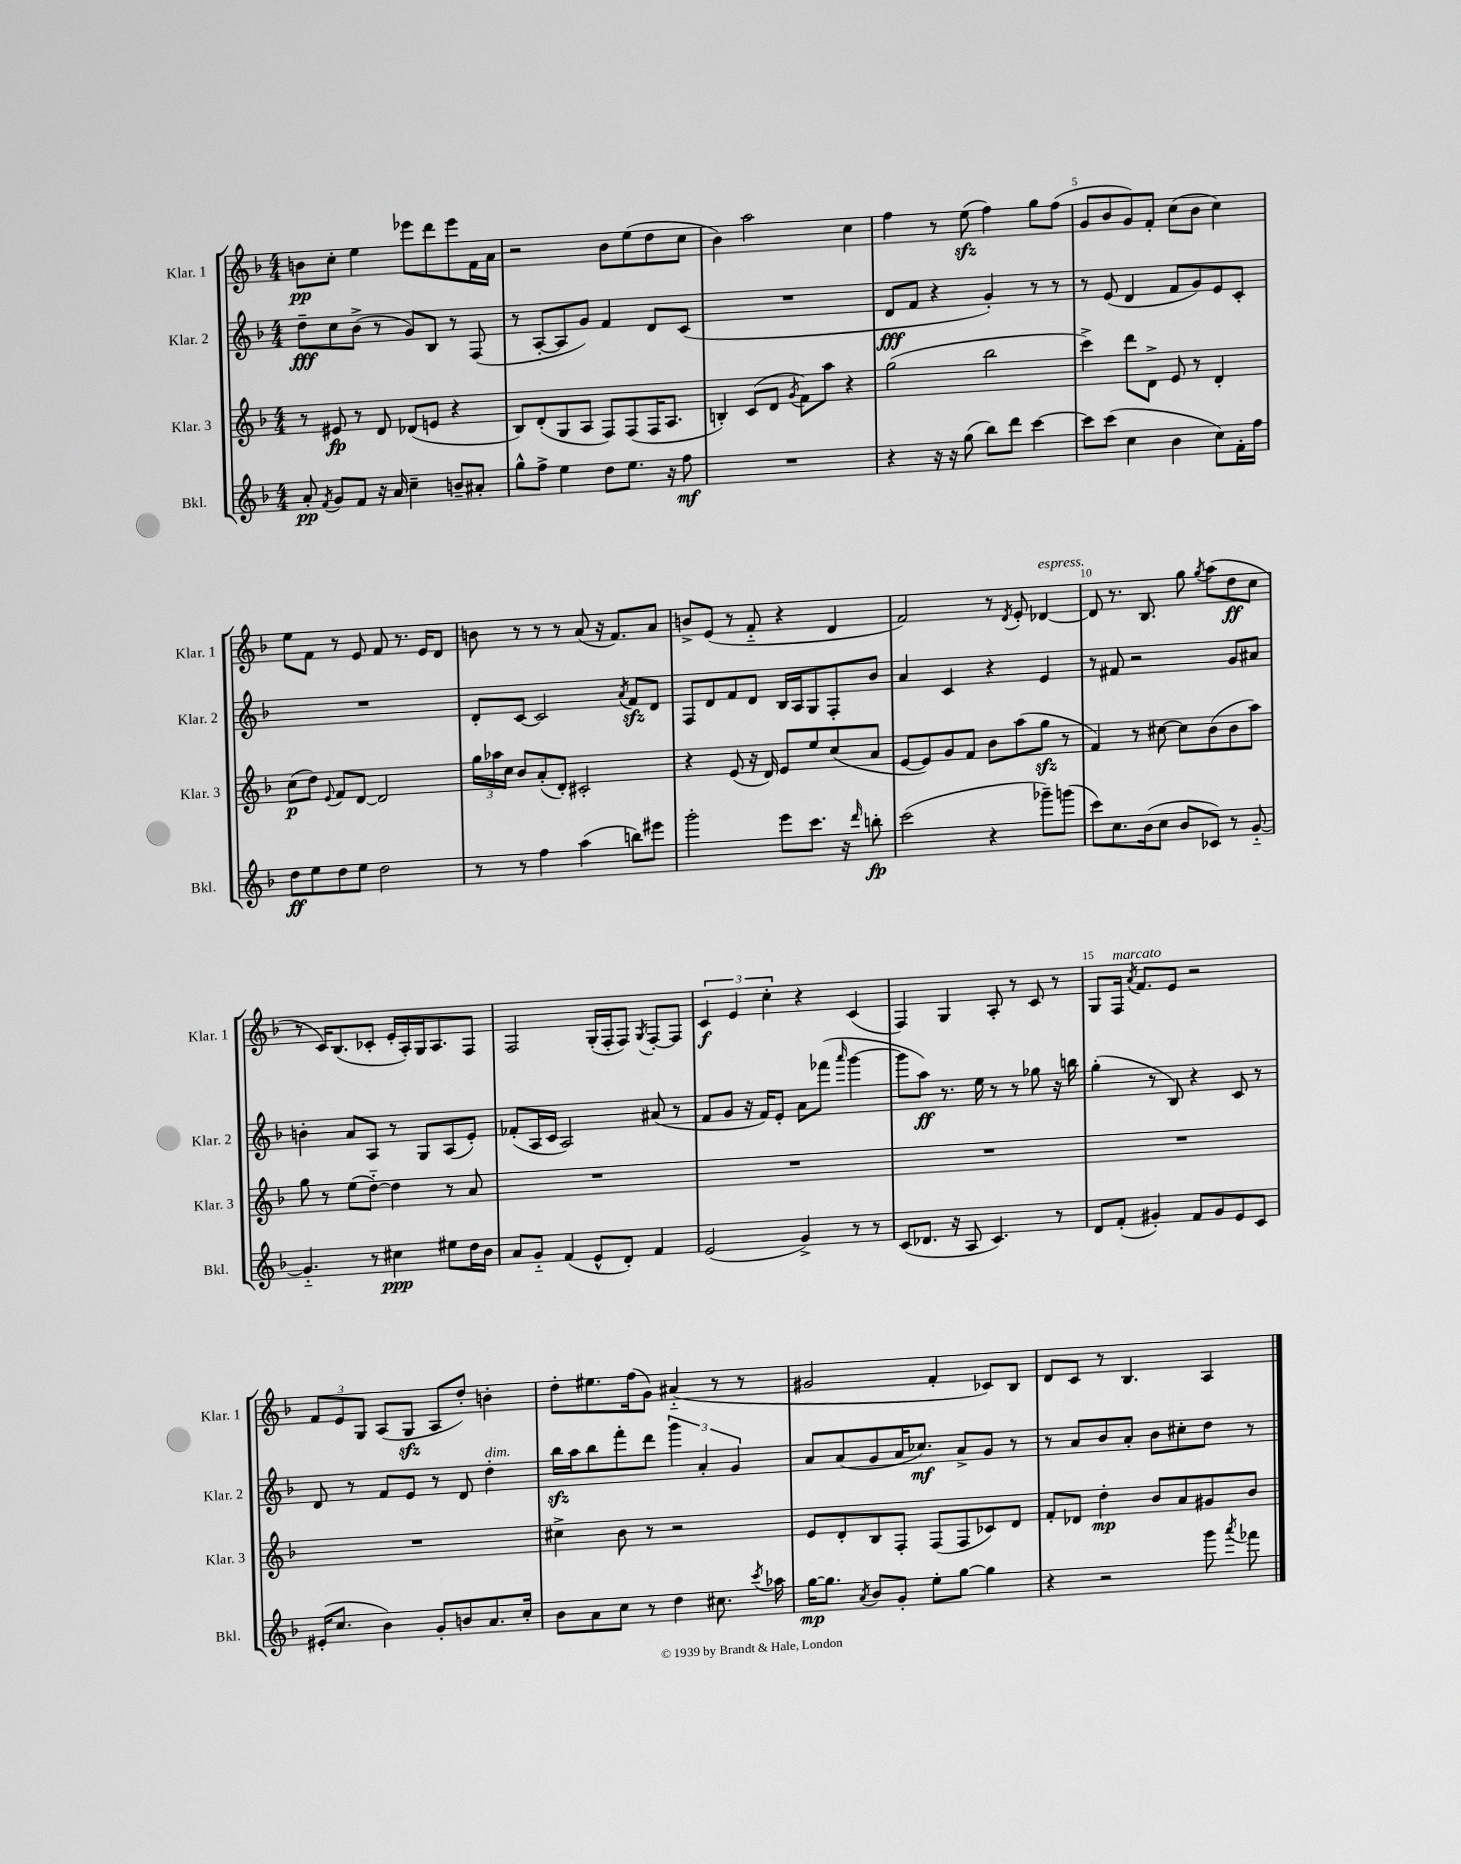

**kern	**dynam	**kern	**dynam	**kern	**dynam	**kern	**dynam
*part4	*part4	*part3	*part3	*part2	*part2	*part1	*part1
*staff4	*staff4	*staff3	*staff3	*staff2	*staff2	*staff1	*staff1
*I"Bkl.	*	*I"Klar. 3	*	*I"Klar. 2	*	*I"Klar. 1	*
*I'Bkl.	*	*I'Klar. 3	*	*I'Klar. 2	*	*I'Klar. 1	*
*clefG2	*	*clefG2	*	*clefG2	*	*clefG2	*
*k[b-]	*	*k[b-]	*	*k[b-]	*	*k[b-]	*
*M4/4	*	*M4/4	*	*M4/4	*	*M4/4	*
=1	=1	=1	=1	=1	=1	=1	=1
8a'/	pp	8r	.	8dd~\L	fff	8bn\L	pp
8qf/	.	.	.	.	.	.	.
8g/L	.	8e#X/	fp	8cc\	.	8cc'\J	.
8f/J	.	8r	.	(8b-^\J	.	4ee\	.
16r	.	8d/	.	8r	.	.	.
16a/	.	.	.	.	.	.	.
4cc~\	.	(8d-X/L	.	8g/L)	.	8eee-X\L	.
.	.	8en/J	.	8B-/J	.	8ddd\	.
8bn~/L	.	4r	.	8r	.	8eee-\	.
8a#X'/J	.	.	.	(8F/	.	16f\L	.
.	.	.	.	.	.	16a\JJ	.
=2	=2	=2	=2	=2	=2	=2	=2
8gg^^\L	.	8B-/L)	.	8r	.	2r	.
8ff^\J	.	(8d'/	.	[8A'/L	.	.	.
4ee\	.	8G/	.	8A/]	.	.	.
.	.	8A/J	.	8g/J)	.	.	.
8dd\L	.	8F/L)	.	4f/	.	8b-\L	.
8.ee\J	.	(8F/	.	.	.	(8ee\	.
.	.	16F/K	.	8d/L	.	8dd\	.
16r	.	8.A/J	.	.	.	.	.
8ff\	mf	.	.	(8c/J	.	8cc\J	.
=3	=3	=3	=3	=3	=3	=3	=3
1r	.	4Bn'/)	.	1r	.	4b-\)	.
.	.	(8c/L	.	.	.	2aa\	.
.	.	8d/J	.	.	.	.	.
.	.	8qg/	.	.	.	.	.
.	.	8f\L)	.	.	.	.	.
.	.	8aa\J	.	.	.	.	.
.	.	4r	.	.	.	4cc\	.
=4	=4	=4	=4	=4	=4	=4	=4
4r	.	(2gg\	.	8d/L	fff	4ff\	.
.	.	.	.	8f/J	.	.	.
16r	.	.	.	4r	.	8r	.
16r	.	.	.	.	.	.	.
(8gg\	.	.	.	.	.	(8eezz\	.
8bb-\L)	.	2bb-\	.	4g'/)	.	4ff\)	.
8ddd\J	.	.	.	.	.	.	.
[4ccc\	.	.	.	8r	.	8gg\L	.
.	.	.	.	8r	.	(8ff\J	.
=5	=5	=5	=5	=5	=5	=5	=5
8ccc\L]	.	4ccc^\)	.	8r	.	8g/L	.
(8ccc\J	.	.	.	(8e/	.	8b-/	.
4cc\	.	8ddd\L	.	4d/	.	8g/)	.
.	.	8d^\J	.	.	.	8f'/J	.
4b-\	.	8e/	.	8f/L	.	(8cc\L	.
.	.	8r	.	8g/)	.	8b-\J	.
8cc\L)	.	4d'/	.	8e/	.	4cc\)	.
16f'\L	.	.	.	8c'/J	.	.	.
16ff\JJ	.	.	.	.	.	.	.
!!LO:LB:g=z
=6	=6	=6	=6	=6	=6	=6	=6
8dd\L	ff	(8cc\L	p	1r	.	8ee\L	.
8ee\	.	8dd\J)	.	.	.	8f\J	.
.	.	8qqe/	.	.	.	.	.
8dd\	.	8f/L	.	.	.	8r	.
8ee\J	.	[8d/J	.	.	.	8e/	.
2dd\	.	2d/]	.	.	.	8f/	.
.	.	.	.	.	.	8.r	.
.	.	.	.	.	.	16e/KL	.
.	.	.	.	.	.	8d/J	.
=7	=7	=7	=7	=7	=7	=7	=7
8r	.	24gg\LL	.	8d'/L	.	8bn\	.
.	.	24aa-X\	.	.	.	.	.
.	.	24cc\JJ	.	.	.	.	.
8r	.	8b-/L	.	[8c/J	.	8r	.
4ff\	.	(8a'/	.	2c/]	.	8r	.
.	.	8d'/J)	.	.	.	8r	.
(4aa\	.	2c#X'/	.	.	.	(8a/	.
.	.	.	.	.	.	16r	.
.	.	.	.	.	.	8.f/L)	.
.	.	.	.	8qa/	.	.	.
8bbn\L)	.	.	.	8fzz/L	.	.	.
8eee#X\J	.	.	.	8d/J	.	8a/J	.
=8	=8	=8	=8	=8	=8	=8	=8
2ggg'\	.	4r	.	8F/L	.	8bn^/L	.
.	.	.	.	8d/	.	(8e/J	.
.	.	(8e/	.	8f/	.	8r	.
.	.	16r	.	8d/J	.	8f/	.
.	.	16d/)	.	.	.	.	.
8eee\L	.	8e/L	.	16B-/LL	.	4r	.
.	.	.	.	16A/J	.	.	.
8.ccc\J	.	8ee/	.	8G/	.	.	.
.	.	(8cc/	.	8F'/	.	4d/	.
16r	.	.	.	.	.	.	.
16qqddd/	.	.	.	.	.	.	.
8bbn'\	fp	8a/J	.	8b-/J	.	.	.
=9	=9	=9	=9	=9	=9	=9	=9
(2ccc\	.	[8e/L	.	4a/	.	2f/)	.
.	.	8e/])	.	.	.	.	.
.	.	8g/	.	4c/	.	.	.
.	.	8f/J	.	.	.	.	.
4r	.	8b-\L	.	4r	.	8r	.
.	.	.	.	.	.	8qd/	.
.	.	(8aa\	.	.	.	8e'/	.
!	!	!	!	!	!	!LO:TX:a:i:t=espress.	!
8ggg-X~\L)	.	8ggzz\J	.	4e/	.	[4d-X/	.
(8gggn\J	.	8r	.	.	.	.	.
=10	=10	=10	=10	=10	=10	=10	=10
8ccc\L)	.	4f/)	.	8r	.	8d-/]	.
8.cc\	.	.	.	8f#X/	.	8.r	.
.	.	8r	.	2r	.	.	.
(16b-\k	.	.	.	.	.	8.B-/	.
8cc\J	.	[8cc#X\	.	.	.	.	.
8b-/L	.	8cc#\L]	.	.	.	8gg\	.
.	.	.	.	.	.	8qgg/	.
8c-X/J)	.	(8b-\	.	.	.	(8aa\L	.
8r	.	8b-\	.	8g/L	.	8dd\	ff
[8g/	.	8aa\J)	.	8a#X/J	.	8cc\J	.
!!LO:LB:g=z
=11	=11	=11	=11	=11	=11	=11	=11
4.g/]	.	8gg\	.	4bn'\	.	8r	.
.	.	8r	.	.	.	16c/KL)	.
.	.	.	.	.	.	(8.B-/	.
.	.	(8ee\L	.	8a/L	.	.	.
8r	.	[8dd\J)	.	8A/J	.	8c-X'/J	.
4cc#X\	ppp	4dd\]	.	8r	.	16e'/LL	.
.	.	.	.	.	.	16A'/)	.
.	.	.	.	8G/L	.	16G/J	.
.	.	.	.	.	.	8.A/	.
8ee#X\L	.	8r	.	(8A/	.	.	.
16dd\L	.	8a/	.	8e'/J)	.	8F/J	.
16b-\JJ	.	.	.	.	.	.	.
=12	=12	=12	=12	=12	=12	=12	=12
8a/L	.	1r	.	(8f-X'/L	.	2F/	.
8g/J	.	.	.	16A/L	.	.	.
.	.	.	.	16c/JJ	.	.	.
(4f/	.	.	.	2A/)	.	.	.
8e^^/L	.	.	.	.	.	(16G'/LL	.
.	.	.	.	.	.	16F'/J	.
8d'/J)	.	.	.	.	.	8F/J)	.
.	.	.	.	.	.	8qG/	.
4f/	.	.	.	(8a#X/	.	[8F'/L	.
.	.	.	.	8r	.	8F/J]	.
=13	=13	=13	=13	=13	=13	=13	=13
(2e/	.	1r	.	8f/L	.	6c/	f
.	.	.	.	8g/J	.	.	.
.	.	.	.	.	.	6e/	.
.	.	.	.	16r	.	.	.
.	.	.	.	16f/KL)	.	.	.
.	.	.	.	.	.	6cc'\	.
.	.	.	.	8e'/J	.	.	.
4g^/)	.	.	.	8a\L	.	4r	.
.	.	.	.	(8fff-X\J	.	.	.
.	.	.	.	16qqaaa/	.	.	.
8r	.	.	.	[4ggg\	.	(4c/	.
8r	.	.	.	.	.	.	.
=14	=14	=14	=14	=14	=14	=14	=14
(8c/L	.	1r	.	8ggg\L]	.	4F/)	.
8.d-X/J	.	.	.	8aa\J)	ff	.	.
.	.	.	.	8.r	.	4G/	.
16r	.	.	.	.	.	.	.
8A/	.	.	.	.	.	.	.
.	.	.	.	16ee\	.	.	.
4.c/)	.	.	.	8r	.	8A'/	.
.	.	.	.	8r	.	8r	.
.	.	.	.	8gg-X\	.	8c/	.
8r	.	.	.	16r	.	8r	.
.	.	.	.	16bbn\	.	.	.
=15	=15	=15	=15	=15	=15	=15	=15
8d/L	.	1r	.	(4gg'\	.	8G/L	.
!	!	!	!	!	!	!LO:TX:a:i:t=marcato	!
(8f'/J	.	.	.	.	.	16F/Jk	.
.	.	.	.	.	.	8qa/	.
.	.	.	.	.	.	8.f/L	.
4g#X'/)	.	.	.	8r	.	.	.
.	.	.	.	8B-/)	.	8e/J	.
8f/L	.	.	.	4r	.	2r	.
8g#/	.	.	.	.	.	.	.
8e/	.	.	.	8c/	.	.	.
8c/J	.	.	.	8r	.	.	.
!!LO:LB:g=z
=16	=16	=16	=16	=16	=16	=16	=16
(16e#X'/KL	.	1r	.	8d/	.	12f/L	.
8.cc/J	.	.	.	.	.	.	.
.	.	.	.	.	.	12e/	.
.	.	.	.	8r	.	.	.
.	.	.	.	.	.	12G/J	.
4b-\)	.	.	.	8f/L	.	(8A/L	.
.	.	.	.	8e/J	.	8Gzz/J	.
8g'/L	.	.	.	8r	.	8A/L	.
8bn/	.	.	.	8d/	.	8dd'/J)	.
!	!	!	!	!LO:TX:a:i:t=dim.	!	!	!
8.a/	.	.	.	4dd'\	.	4bn'\	.
16cc'/Jk	.	.	.	.	.	.	.
=17	=17	=17	=17	=17	=17	=17	=17
8b-\L	.	4cc#X^\	.	16bb-zz\LL	.	8dd'\L	.
.	.	.	.	16aa\J	.	.	.
8a\	.	.	.	8bb-\	.	8.ee#X\	.
8cc\J	.	8b-\	.	8fff'\	.	.	.
.	.	.	.	.	.	(16ff\k	.
8r	.	8r	.	8ddd\J	.	8g\J)	.
4dd\	.	2r	.	6ggg\	.	(4a#X/	.
.	.	.	.	6a'/	.	.	.
8.cc#X\	.	.	.	.	.	8r	.
.	.	.	.	6g/	.	.	.
.	.	.	.	.	.	8r	.
8qccc/	.	.	.	.	.	.	.
16aa-X\	.	.	.	.	.	.	.
=18	=18	=18	=18	=18	=18	=18	=18
[16gg\KL	mp	8e/L	.	8a/L	.	2g#X/	.
8.gg\J]	.	.	.	.	.	.	.
.	.	8d'/	.	(8a/	.	.	.
8qa/	.	.	.	.	.	.	.
8b-/L	.	8B-/	.	8g/	.	.	.
8g'/J	.	8F'/J	.	16a/K	.	.	.
.	.	.	.	8.cc-X/J)	mf	.	.
8ee'\L	.	(8F/L	.	.	.	4f'/	.
[8gg\J	.	8F/	.	8a^/L	.	.	.
4gg\]	.	8c-X/)	.	8g/J	.	8c-X/L)	.
.	.	8d/J	.	8r	.	8B-/J	.
=19	=19	=19	=19	=19	=19	=19	=19
4r	.	8f'/L	.	8r	.	8d/L	.
.	.	8d-X/J	.	8a/L	.	8c/J	.
2r	.	4dd'\	mp	8b-/	.	8r	.
.	.	.	.	8a'/J	.	4.B-/	.
.	.	8b-/L	.	8b-\L	.	.	.
.	.	8a/	.	8cc#X'\	.	.	.
8ggg\	.	8g#X/	.	8dd\J	.	4A/	.
8qaaa/	.	.	.	.	.	.	.
8fff-X\	.	8b-/J	.	8r	.	.	.
==	==	==	==	==	==	==	==
*-	*-	*-	*-	*-	*-	*-	*-
